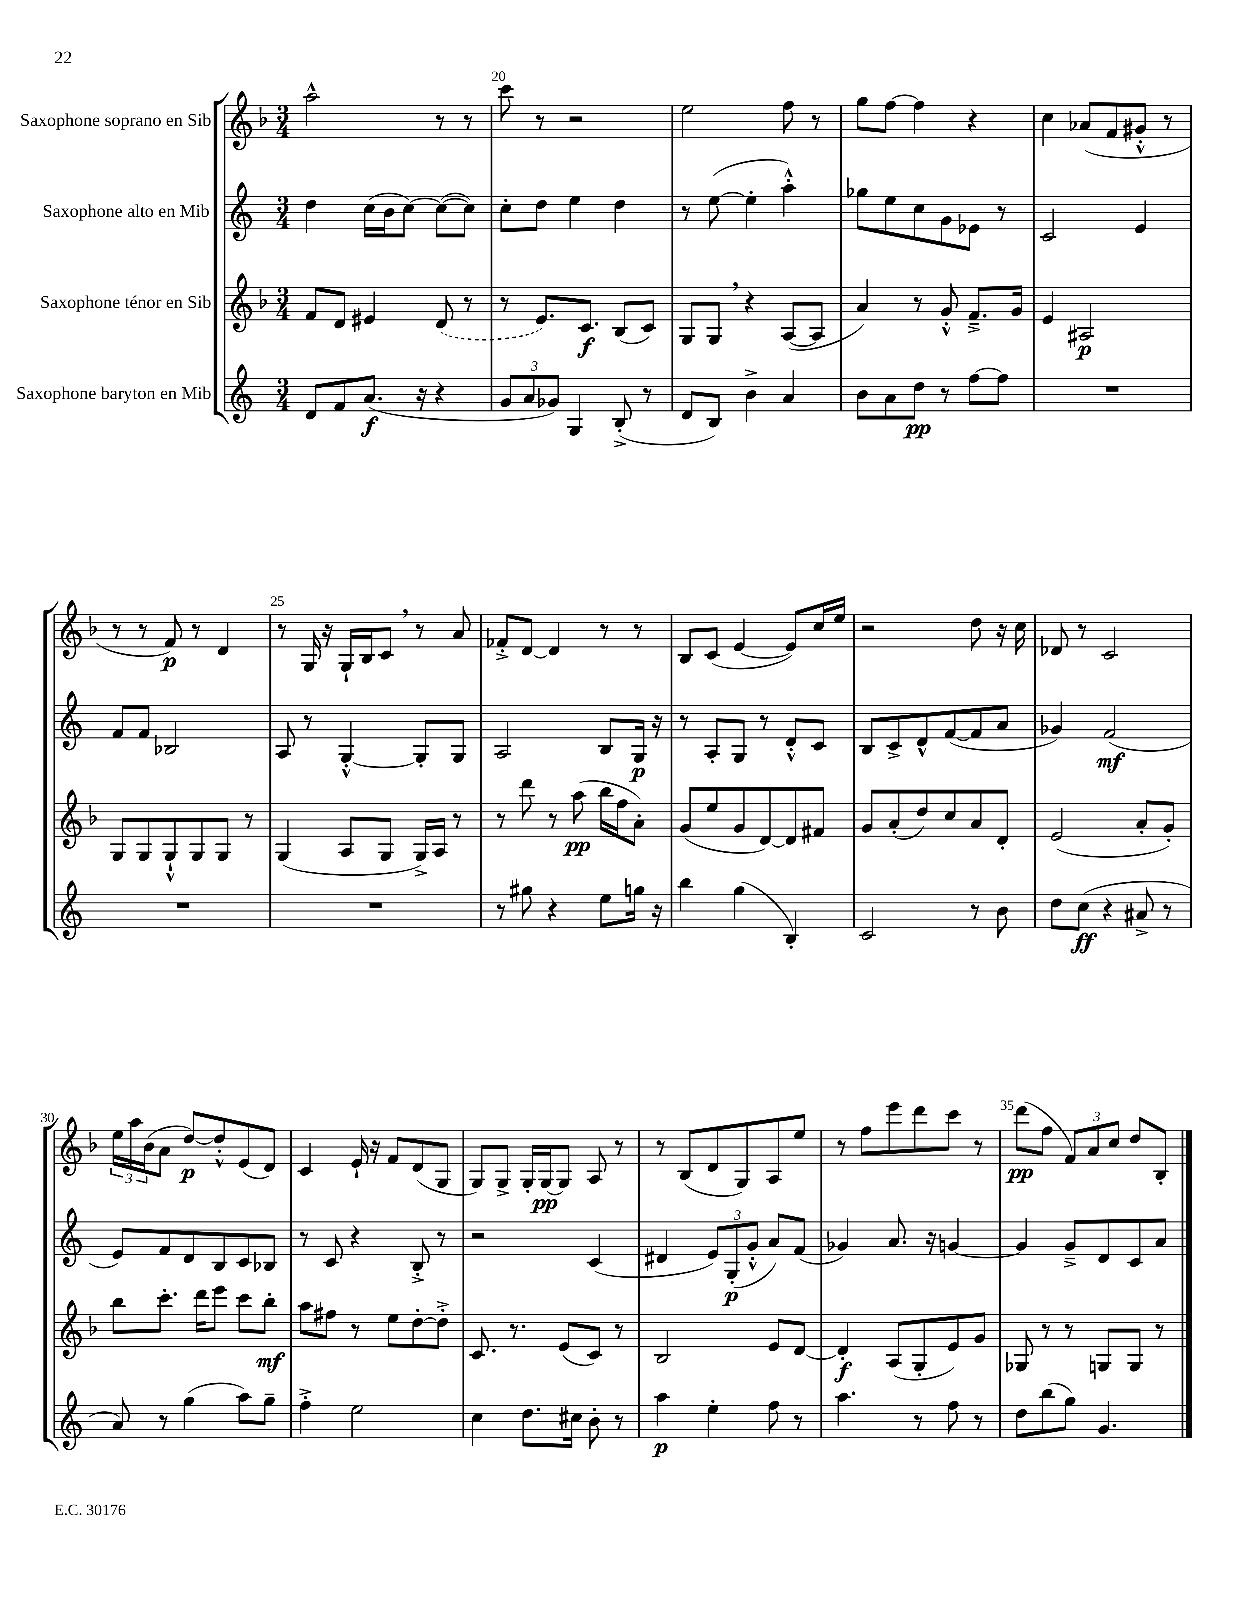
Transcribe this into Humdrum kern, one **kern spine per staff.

**kern	**kern	**kern	**kern
*staff4	*staff3	*staff2	*staff1
*clefG2	*clefG2	*clefG2	*clefG2
*k[]	*k[b-]	*k[]	*k[b-]
*M3/4	*M3/4	*M3/4	*M3/4
8d	8f	4dd	2aa^^
8f	8d	.	.
(8.a	4e#	(16cc	.
.	.	16b	.
.	.	[8cc)	.
16r	.	.	.
4r	(8d	(8cc_	8r
.	8r	8cc])	8r
=	=	=	=
12g	8r	8cc'	8ccc
12a	.	.	.
.	8.e)	8dd	8r
12g-)	.	.	.
4G	.	4ee	2r
.	8.c	.	.
(8B'^	(8B-	4dd	.
8r	8c)	.	.
=	=	=	=
8d	8G	8r	2ee
8B)	8G	([8ee	.
4b^	4r	4ee']	.
4a	([8A	4aa'^^)	8ff
.	8A]	.	8r
=	=	=	=
8b	4a)	8gg-	8gg
8a	.	8ee	[8ff
8dd	8r	8cc	4ff]
8r	8g'^^	8g	.
[8ff	8.f~^	8e-	4r
8ff]	.	8r	.
.	16g	.	.
=	=	=	=
2.r	4e	2c	4cc
.	2A#	.	(8a-
.	.	.	8f
.	.	4e	8g#'^^
.	.	.	8r
=	=	=	=
2.r	8G	8f	8r
.	8G	8f	8r
.	8G`^^	2B-	8f)
.	8G	.	8r
.	8G	.	4d
.	8r	.	.
=	=	=	=
2.r	(4G	8A	8r
.	.	8r	16G
.	.	.	16r
.	8A	[4G'^^	16G`
.	.	.	16B-
.	8G	.	8c
.	16G^)	8G']	8r
.	16A	.	.
.	8r	8G	8a
=	=	=	=
8r	8r	2A	8f-'^
8gg#	8ddd	.	[8d
4r	8r	.	4d]
.	(8aa	.	.
8ee	16bb-	8B	8r
.	16ff	.	.
16gg	8a')	16G	8r
16r	.	16r	.
=	=	=	=
4bb	(8g	8r	8B-
.	8ee	8A'	(8c
(4gg	8g	8G	[4e
.	[8d)	8r	.
4B')	8d]	8d'^^	8e])
.	8f#	8c	16cc
.	.	.	16ee
=	=	=	=
2c	8g	8B	2r
.	(8a'	8c^	.
.	8dd)	8d^^	.
.	8cc	([8f	.
8r	8a	8f]	8dd
8b	8d'	8a	16r
.	.	.	16cc
=	=	=	=
8dd	(2e	4g-)	8d-
(8cc	.	.	8r
4r	.	(2f	2c
8a#^	8a'	.	.
8r	8g')	.	.
=	=	=	=
8a)	8bb-	8e)	24ee
.	.	.	24aa
.	.	.	(24b-
8r	8.ccc'	8f	8a
(4gg	.	8d	[8dd)
.	16ddd	.	.
.	8eee	8B	8dd'^^]
8aa)	8ccc	8c	(8e
8gg~	8bb-'	8B-	8d)
=	=	=	=
4ff'^	8aa	8r	4c
.	8ff#	8c	.
2ee	8r	4r	16e`
.	.	.	16r
.	8ee	.	8f
.	[8dd'	8B'^	(8d
.	8dd'^]	8r	8G
=	=	=	=
4cc	8.c	2r	8G)
.	.	.	8G^
.	8.r	.	.
8.dd	.	.	16G'
.	.	.	[16G
.	(8e	.	8G]
16cc#	.	.	.
8b'	8c)	(4c	8A
8r	8r	.	8r
=	=	=	=
4aa	2B-	4d#	8r
.	.	.	(8B-
4ee'	.	12e)	8d
.	.	(12G'	.
.	.	.	8G)
.	.	12g'^^	.
8ff	8e	8a)	8A
8r	[8d	(8f	8ee
=	=	=	=
4.aa	4d']	4g-)	8r
.	.	.	8ff
.	(8A	8.a	8eee
8r	8G'	.	8ddd
.	.	16r	.
8ff	8e)	[4g	8ccc
8r	8g	.	8r
=	=	=	=
8dd	8G-	4g]	(8ddd
(8bb	8r	.	8ff
8gg)	8r	8g~^	12f)
.	.	.	12a
4.g	8G	8d	.
.	.	.	12cc
.	8G	8c	8dd
.	8r	8a	8B-'
==	==	==	==
*-	*-	*-	*-
